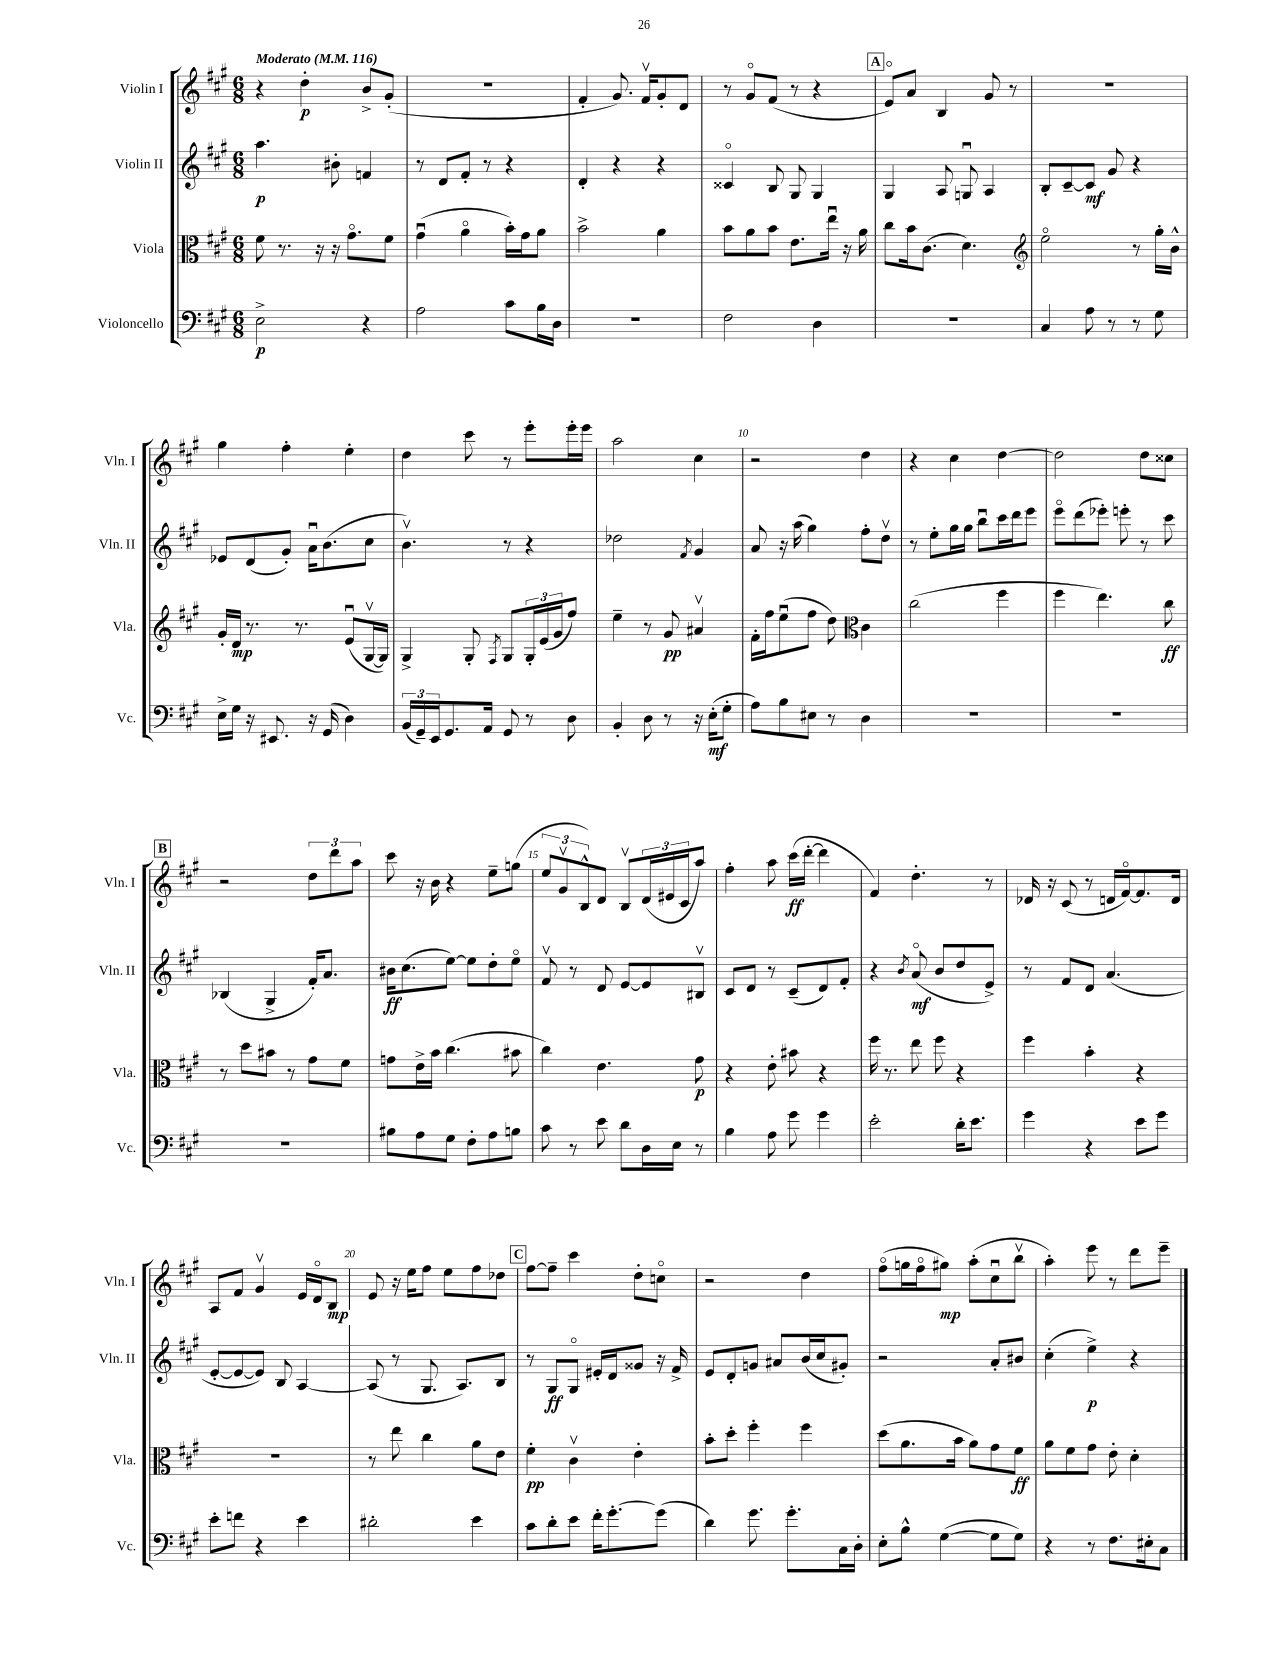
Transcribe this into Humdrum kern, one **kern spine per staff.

**kern	**kern	**kern	**kern
*staff4	*staff3	*staff2	*staff1
*clefF4	*clefC3	*clefG2	*clefG2
*k[f#c#g#]	*k[f#c#g#]	*k[f#c#g#]	*k[f#c#g#]
*M6/8	*M6/8	*M6/8	*M6/8
*MM116	*MM116	*MM116	*MM116
2E^	8f#	4.aa	4r
.	8.r	.	.
.	.	.	4dd'
.	16r	.	.
.	16r	8b#'	.
.	8.g#o	.	.
4r	.	4f	8b^
.	8f#	.	(8g#'
=	=	=	=
2A	(4g#u	8r	2.r
.	.	8d	.
.	4ao	8f#'	.
.	.	8r	.
8c#	16b')	4r	.
.	16g#	.	.
16B	8a	.	.
16D	.	.	.
=	=	=	=
2.r	2b^	4d'	4f#'
.	.	4r	8.g#)
.	.	.	16f#v
.	4a	4r	8g#'
.	.	.	8d
=	=	=	=
2F#	8b	4c##o	8r
.	8a	.	8g#o
.	8b	8B	(8f#
.	8.e	8G#	8r
4D	.	4G#	4r
.	16eeu	.	.
.	16r	.	.
.	16a	.	.
=	=	=	=
2.r	8cc#	4G#	8eo)
.	16b	.	8a
.	(8.c#	.	.
.	.	8A	4B
.	4.d)	8Gu	.
.	.	4A	8g#
.	.	.	8r
=	=	=	=
*	*clefG2	*	*
4C#	2eeo	8B'	2.r
.	.	[8c#~	.
8A	.	8c#]	.
8r	.	8g#	.
8r	8r	4r	.
8G#	16gg#'	.	.
.	16b^^	.	.
=	=	=	=
16E^	16g#'	8e-	4gg#
16G#	16d	.	.
16r	8.r	(8d	.
8.EE#	.	.	.
.	.	8g#')	4ff#'
.	8.r	.	.
16r	.	16au	.
(16GG#	.	(8.b	.
4D)	(8eu	.	4ee'
.	[16G#v	8cc#	.
.	16G#])	.	.
=	=	=	=
(24BB	4G#^	4.bv)	4dd
24GG#~)	.	.	.
24EE	.	.	.
8.GG#	.	.	.
.	8G#'	.	8ccc#
16AA	.	.	.
.	8qF#	.	.
8GG#	8G#	8r	8r
8r	24G#'	4r	8eee'
.	(24e	.	.
.	24g#	.	.
8D	8ff#)	.	16eee'
.	.	.	16eee
=	=	=	=
4BB'	4ee~	2dd-	2aa
8D	8r	.	.
8r	8g#	.	.
.	.	8qf#	.
16r	4a#v	4g#	4cc#
(16E'	.	.	.
8G#'	.	.	.
=	=	=	=
8A)	16f#'	8a	2r
.	16ff#	.	.
8B	(8eeu	16r	.
.	.	(16aa	.
8E#	8ff#	4gg#)	.
8r	8dd)	.	.
*	*clefC3	*	*
4D	4c#	8ff#'	4dd
.	.	8ddv	.
=	=	=	=
2.r	(2cc#	8r	4r
.	.	8ee'	.
.	.	16gg#	4cc#
.	.	16gg#	.
.	.	8bbu	.
.	4ff#	16ccc#	[4dd
.	.	16ddd	.
.	.	8eee	.
=	=	=	=
2.r	4ff#	8eeeo	2dd]
.	.	(8ddd	.
.	4.ee)	8eee-')	.
.	.	8eee'	.
.	.	8r	8dd
.	8cc#	8ccc#	8cc##
=	=	=	=
2.r	8r	(4B-	2r
.	8dd	.	.
.	8b#	4G#^	.
.	8r	.	.
.	8g#	16f#')	12dd
.	.	8.a	.
.	.	.	12ddd
.	8f#	.	.
.	.	.	12aa
=	=	=	=
8B#	8g	16b#	8ccc#
.	.	(8.cc#	.
8A	16e^	.	16r
.	16b	.	16b
8G#	(4.cc#	[8ee)	4r
8F#'	.	8ee]	.
8A	.	8dd'	8ee~
8B	8b#	8eeo	(8gg
=	=	=	=
8c#	4cc#)	8f#v	12ee
.	.	.	12g#v
8r	.	8r	.
.	.	.	12B^^)
8e	4.e	8d	8d
8d	.	[8e	8Bv
16D	.	8e]	(24d
.	.	.	24e#
16E	.	.	.
.	.	.	24c#
8r	8g#	8B#v	8aa)
=	=	=	=
4B	4r	8c#	4ff#'
.	.	8d	.
8A	8e'	8r	8aa
8g#	8b#	(8c#~	(16ccc#
.	.	.	[16ddd'
4g#	4r	8d)	4ddd]
.	.	8f#'	.
=	=	=	=
2e'	16ff#	4r	4f#)
.	8.r	.	.
.	.	8qb	.
.	8ee	(8ao	4.dd'
.	8ff#	8b	.
16d'	4r	8dd	.
8.e	.	.	.
.	.	8e^)	8r
=	=	=	=
4g#	4ff#	8r	16d-
.	.	.	16r
.	.	8f#	(8c#
4r	4b'	8d	8r
.	.	(4.a	16d
.	.	.	[16f#o)
8e	4r	.	8.f#]
8g#	.	.	.
.	.	.	16d
=	=	=	=
8e'	2.r	[8e'	8A
8f	.	8e_	8f#
4r	.	8e])	4g#v
.	.	8B	.
4e	.	[4A	16e
.	.	.	16do
.	.	.	8B
=	=	=	=
2d#'	8r	(8A]	8e
.	8ee	8r	16r
.	.	.	16ee
.	4cc#	8.G#	8ff#
.	.	.	8ee
.	.	8.A)	.
4e	8a	.	8ff#
.	8e	8B	8dd-
=	=	=	=
8c#	4f#'	8r	[8ff#
8d'	.	8G#	8ff#~]
8e	4c#v	8G#o	4ccc#
16f#'	.	16e#'	.
[8.g#'	.	16d	.
.	4e'	8g##	8dd'
(8g#]	.	16r	8cco
.	.	16f#^	.
=	=	=	=
4d)	8b'	8e	2r
.	8dd'	8d'	.
8.g#	4ff#'	8g	.
.	.	8a#	.
8.g#'	.	.	.
.	4ff#	(16b	4dd
.	.	16cc#	.
16C#	.	8g#')	.
16D'	.	.	.
=	=	=	=
8E'	(8dd	2r	(8ff#o
8B^^	8.a	.	16gg
.	.	.	16ff#o
([4G#	.	.	8gg#)
.	16b	.	.
.	8a)	.	(8aa'
8G#]	8g#	8a'	8cc#u
8G#)	8f#	8b#	8bbv
=	=	=	=
4r	8a	(4cc#'	4aa')
.	8f#	.	.
8r	8g#	4ee^)	8eee
8.F#	8e'	.	8r
.	4d'	4r	8ddd
16E#'	.	.	.
8C#	.	.	8eee~
==	==	==	==
*-	*-	*-	*-
